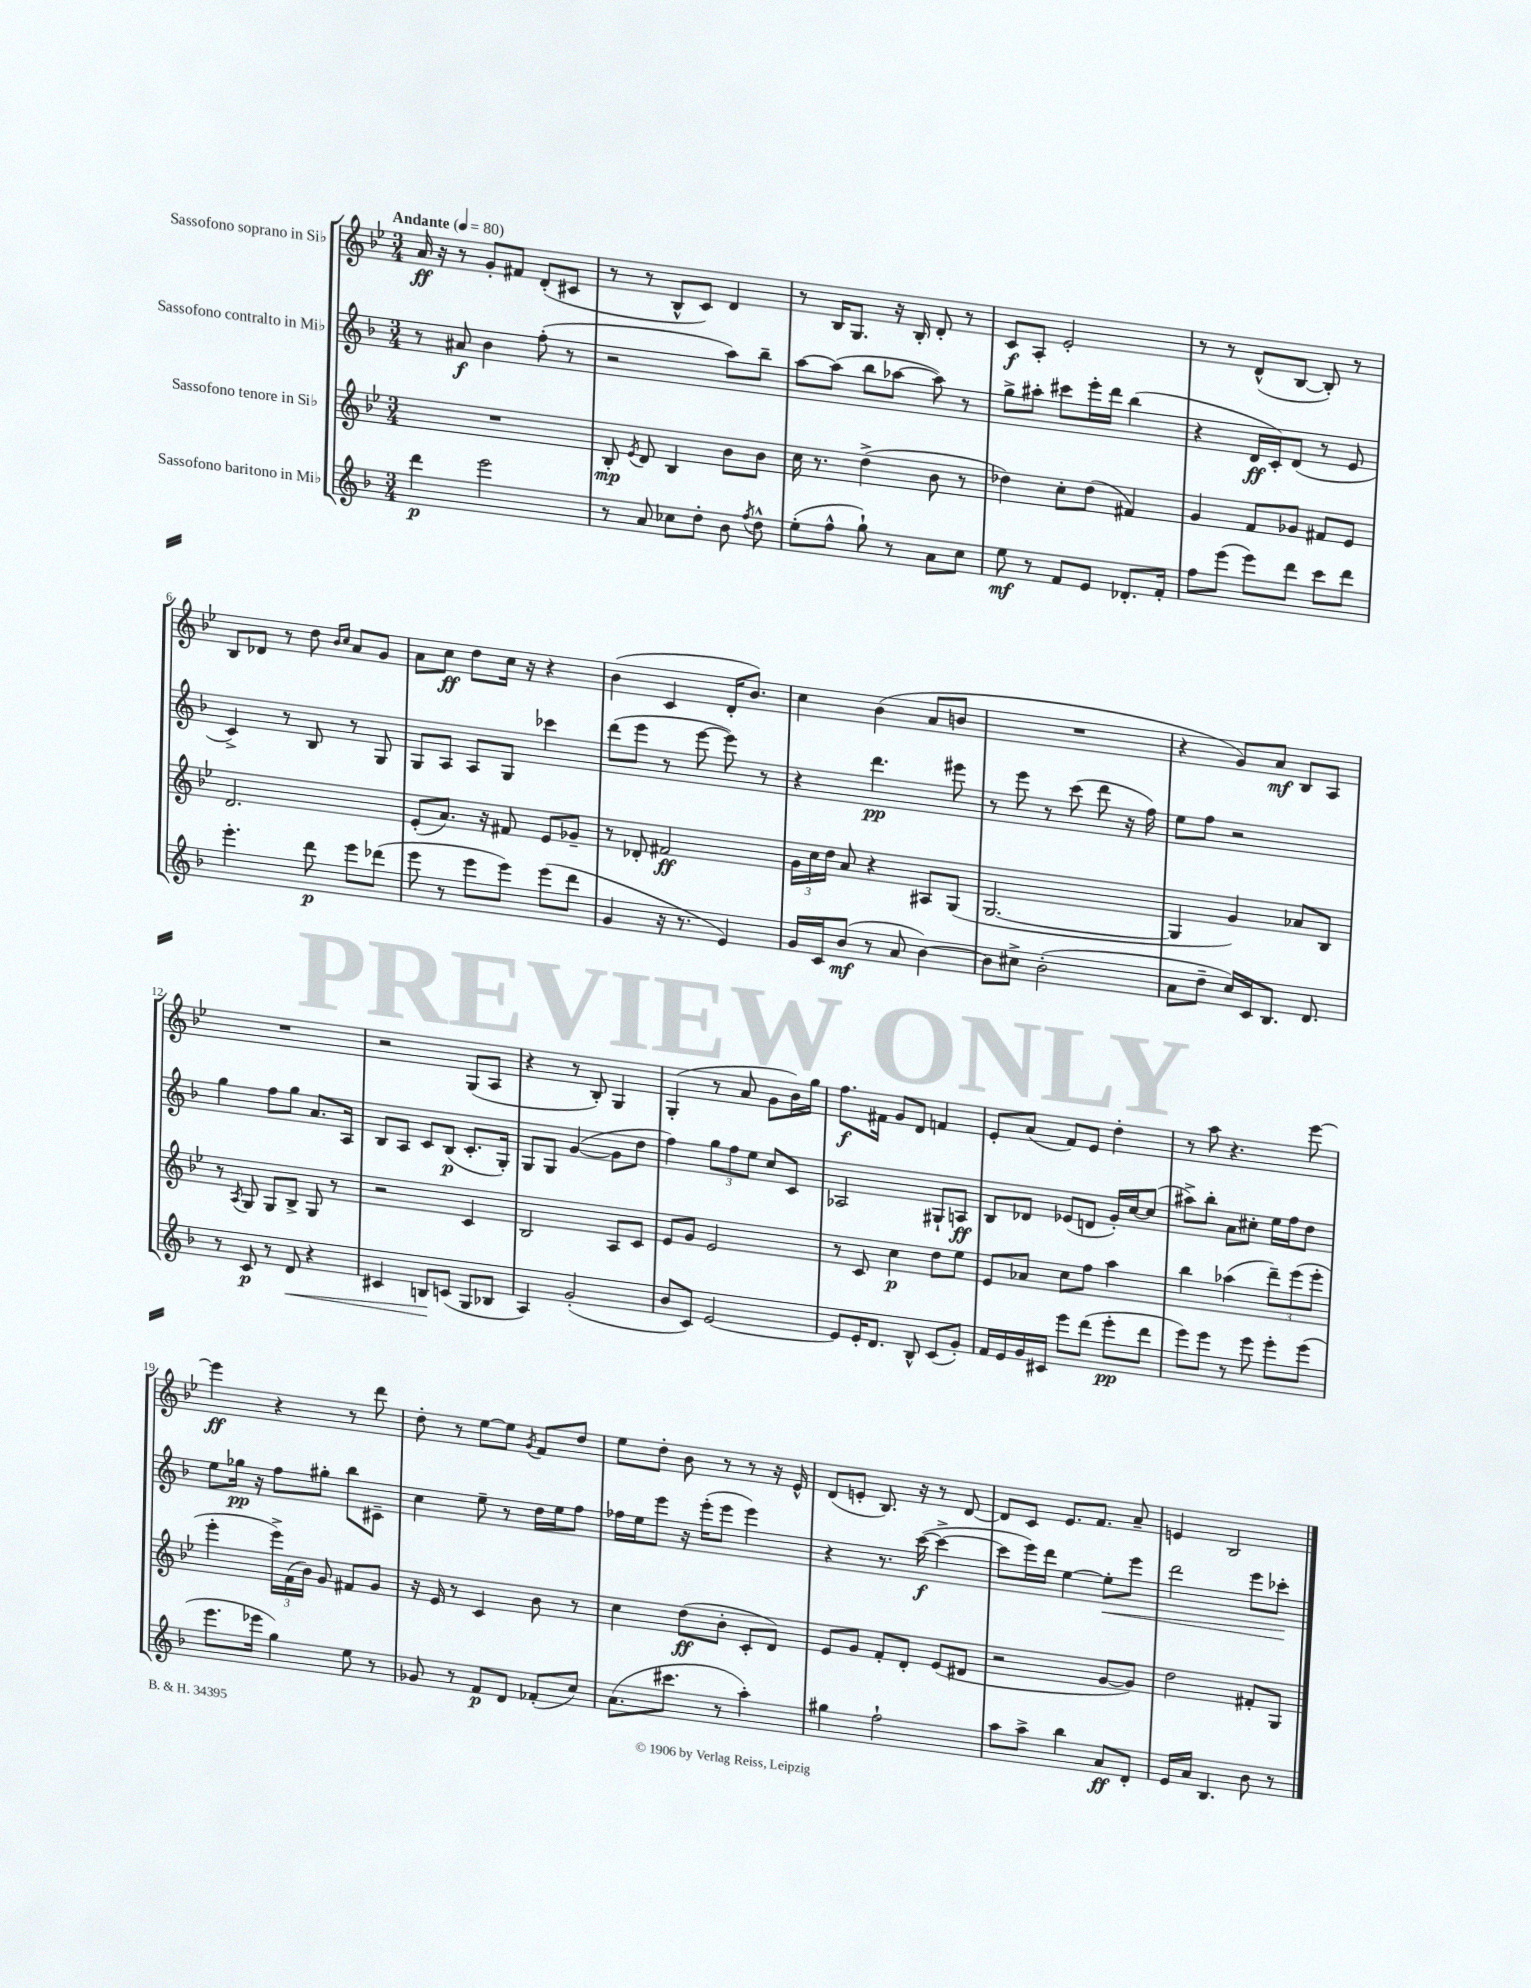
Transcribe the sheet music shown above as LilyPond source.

<<
\new StaffGroup <<
\new Staff = "s0" \with { instrumentName = "Sassofono soprano in Sib" } {
    \clef treble \key bes \major \numericTimeSignature \time 3/4 \tempo "Andante" 4 = 80
    \autoBeamOff a'16\ff r16 r8 g'8[-. fis'8] d'8[-.( cis'8] |
    r8 r8 bes8[-^ c'8]) d'4 |
    r8 bes16[ g8.] r16 bes16-. d'8-. r8 |
    c'8[\f a8]-. ees'2-. |
    r8 r8 d'8[-^( bes8]~ bes8-.) r8 |
    bes8[ des'8] r8 d''8 \grace { bes'16[ c''16] } a'8[ g'8] |
    a'8[ c''8]\ff d''8[ c''16] r16 r4 |
    bes'4( c'4 d'16[-. bes'8.]) |
    c''4 bes'4( a'8[ b'8] |
    R2. |
    r4 g'8[) a'8]\mf bes8[ a8] |
    R2. |
    r2 g8[( a8] |
    r4 r8 bes8-.) g4 |
    g4-.( r8 a'8 g'8[ bes'16) g''16] |
    f''8.[\f fis'16] g'8[ d'8] f'4 |
    ees'8[-. a'8]( f'8[) ees'8] d''4-. |
    r8 a''8 r4. ees'''8~ |
    ees'''4\ff r4 r8 d'''8 |
    d''8-. r8 ees''8[~ ees''8] \acciaccatura { g'8 } f'8[ d''8] |
    ees''8[ d''8]-. bes'8 r8 r8 r16 ees'16-^ |
    d'8[( e'8]-. bes8.) r16 r8 d'8~ |
    d'8[ c'8] ees'8.[ f'8.] a'8-- |
    e'4 bes2 \bar "|." |
}
\new Staff = "s1" \with { instrumentName = "Sassofono contralto in Mib" } {
    \clef treble \key f \major \numericTimeSignature \time 3/4
    \autoBeamOff r8 ais'8\f bes'4 f''8-.( r8 |
    r2 a''8[) bes''8]-- |
    a''8[~ a''8]( bes''8[ aes''8]~ aes''8) r8 |
    g''8[-> ais''8]-. cis'''8[ e'''16-. d'''16] bes''4( |
    r4 d'16[\ff c'16-.) d'8]( r8 e'8 |
    c'4->) r8 bes8 r8 g8 |
    g8[ a8] a8[ g8] ces'''4 |
    d'''8[( e'''8] r8 e'''8~ e'''8) r8 |
    r4 d'''4.\pp eis'''8 |
    r8 e'''8 r8 c'''8( d'''8 r16 f''16) |
    e''8[ f''8] r2 |
    g''4 f''8[ g''8] a'8.[ a16] |
    bes8[ a8] c'8[ bes8]\p( c'8.[-. g16]-.) |
    g8[ g8] g'4~( g'8[ d''8] |
    f''4) \tuplet 3/2 { g''8[ f''8 e''8] } c''8[ c'8] |
    aes2 gis8[-! a8]\ff |
    bes8[ des'8] ees'8[( d'8] g'16[-.) c''16~ c''8]( |
    ais''8[->) bes''8]-. a'8[ cis''8]-. e''16[ f''16 d''8] |
    e''8[ ges''16]\pp r16 f''8[ gis''8]-. bes''8[ cis'8]-- |
    c''4 e''8-- r8 d''16[ e''16 f''8] |
    fes''16[ e''16 e'''8] r16 e'''16[-.( e'''8] e'''4) |
    r4 r8. c'''16~\f( c'''4~-> |
    c'''8[ e'''16) d'''16] e''4~ e''8[-.\< e'''8] |
    d'''2 e'''8[ ces'''8]-.\! \bar "|." |
}
\new Staff = "s2" \with { instrumentName = "Sassofono tenore in Sib" } {
    \clef treble \key bes \major \numericTimeSignature \time 3/4
    \autoBeamOff R2. |
    bes8-.\mp \acciaccatura { ees'8 } d'8 bes4 bes'8[ bes'8] |
    c''16 r8. d''4->( bes'8 r8 |
    des''4) c''8[-. des''8]( fis'4) |
    g'4 f'8[ ges'8] fis'8[ ees'8] |
    d'2. |
    ees'8[-.( a'8.]) r16 fis'8 ees'8[ ges'8]-- |
    r8 des'8-. fis'2\ff |
    \tuplet 3/2 { g'16[ c''16 d''16] } a'8 r4 ais8[ g8]( |
    g2.~ |
    g4 g'4) aes'8[ bes8] |
    r8 \acciaccatura { a8 } g8 g8[ bes8]-> g8 r8 |
    r2 c'4 |
    bes2 a8[ c'8] |
    ees'8[ g'8] ees'2 |
    r8 c'8 c''4\p d''8[ ees''8] |
    ees'8[ aes'8] c''8[ f''8] a''4 |
    bes''4 aes''4( \tuplet 3/2 { d'''8[--) ees'''8( ees'''8]-. } |
    ees'''4-. \tuplet 3/2 { ees'''16[->) f'16( bes'16]) } g'8 fis'8[ g'8] |
    r16 ees'16 r8 c'4 bes'8 r8 |
    c''4 d''8[\ff( bes'8]-. c'8[-. d'8]) |
    ees'8[ g'8] f'8[-. d'8]-. ees'8[( dis'8] |
    r2 g'8[~ g'8]) |
    d''2 fis'8[-. g8] \bar "|." |
}
\new Staff = "s3" \with { instrumentName = "Sassofono baritono in Mib" } {
    \clef treble \key f \major \numericTimeSignature \time 3/4
    \autoBeamOff d'''4\p e'''2 |
    r8 a'8 ces''8[ d''8]-. bes'8 \acciaccatura { f''8 } d''8-^ |
    e''8[-.( f''8]-^ g''8-!) r8 a'8[ c''8] |
    e''8\mf r8 f'8[ e'8] des'8.[-. f'16]-. |
    f''8[ e'''8]( e'''8[) d'''8] c'''8[ d'''8] |
    e'''4.-. d'''8\p e'''8[ des'''8]( |
    e'''8 r8 e'''8[ e'''8]) e'''8[( d'''8] |
    g'4 r16 r8. e'4) |
    g'16[ c'16 bes'8]\mf( r8 a'8 bes'4~) |
    bes'8[ cis''8]-> bes'2-.( |
    a'8[ d''8]-- c''16[) c'16 bes8.] d'8. |
    r8 c'8\p r8 d'8\< r4 |
    cis'4 b8[\! c'8]( g8[ bes8] |
    a4) g'2-.( |
    bes'8[ c'8]) e'2~ |
    e'8[ e'16-. d'8.] bes8-^ c'8[( g'8]-.) |
    f'16[ e'16 g'16 cis'16] e'''8[ d'''8]( e'''8[-.\pp d'''8] |
    e'''8[) e'''8] r8 e'''8 e'''8[-. e'''8]( |
    e'''8.[ ees'''16] g''4) e''8 r8 |
    ges'8 r8 f'8[\p d'8] fes'8[-.( c''8]) |
    a'8.[( cis'''8.] r8 a''4-.) |
    gis''4 f''2-! |
    a''8[ a''8]-> bes''4 a'8[\ff d'8]-. |
    e'16[ a'16] bes4. bes'8 r8 \bar "|." |
}
>>
>>
